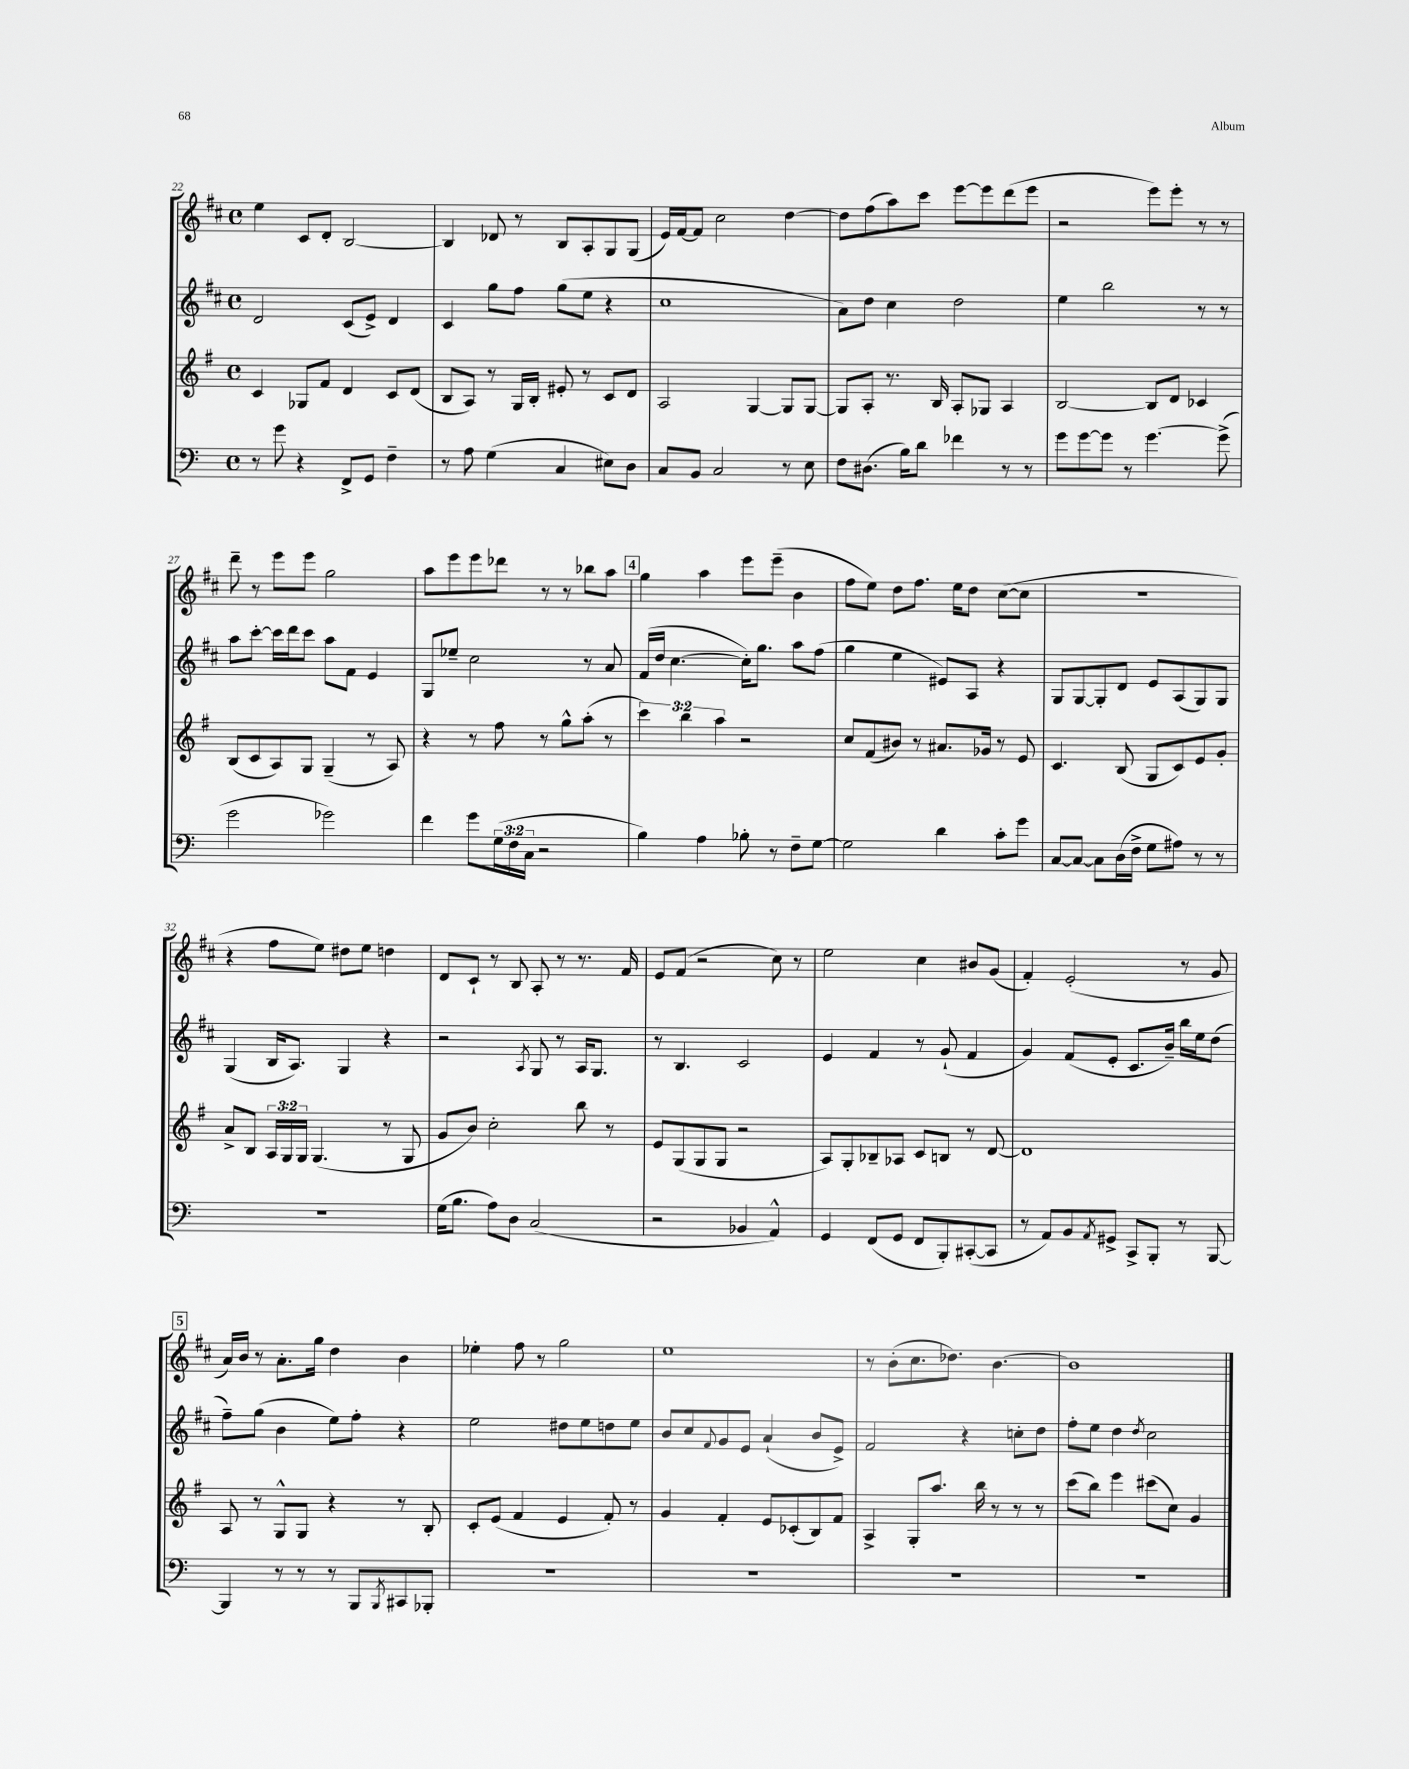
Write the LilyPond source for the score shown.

<<
\new StaffGroup <<
\new Staff = "s0" {
    \clef treble \key d \major \defaultTimeSignature \time 4/4
    e''4 cis'8 d'8-. b2~ |
    b4 des'8 r8 b8 a8-. g8 g8( |
    e'16) fis'16~ fis'8 cis''2 d''4~ |
    d''8 fis''8( a''8) cis'''8 e'''8~ e'''8 d'''8( e'''8 |
    r2 e'''8) e'''8-. r8 r8 |
    d'''8-- r8 e'''8 e'''8 g''2 |
    a''8 e'''8 e'''8 des'''8 r8 r8 bes''8 a''8 |
    \mark \markup { \box "4" } g''4 a''4 e'''8 e'''8--( b'4 |
    fis''8 e''8) d''8 fis''8. e''16 d''8 cis''8~( cis''8 |
    r1 |
    r4 fis''8 e''8) dis''8 e''8 d''4 |
    d'8 cis'8-! r8 b8 a8-. r8 r8. fis'16 |
    e'8 fis'8( r2 cis''8) r8 |
    e''2 cis''4 bis'8 g'8( |
    fis'4-.) e'2-.( r8 g'8 |
    \mark \markup { \box "5" } a'16) b'16 r8 a'8.-. g''16 d''4 b'4 |
    ees''4-. fis''8 r8 g''2 |
    e''1 |
    r8 b'8-.( cis''8. des''8.) b'4.~ |
    b'1 \bar "|." |
}
\new Staff = "s1" {
    \clef treble \key d \major \defaultTimeSignature \time 4/4
    d'2 cis'8( e'8->) d'4 |
    cis'4 g''8 fis''8 g''8( e''8 r4 |
    cis''1 |
    a'8) d''8 cis''4 d''2 |
    e''4 b''2 r8 r8 |
    a''8 cis'''8~-. cis'''16 d'''16 cis'''8 a''8 fis'8 e'4 |
    g8 ees''8-- cis''2 r8 a'8 |
    \mark \markup { \box "4" } fis'16( d''16 cis''4.~ cis''16-.) g''8. a''8 fis''8( |
    g''4 e''4 eis'8) a8 r4 |
    g8 g8~ g8-. d'8 e'8 a8( g8) g8 |
    g4( b16 a8.) g4 r4 |
    r2 \acciaccatura { a8 } g8 r8 a16 g8. |
    r8 b4. cis'2 |
    e'4 fis'4 r8 g'8-!( fis'4 |
    g'4) fis'8( e'8-. cis'8. b'16--) b''16 e''16 d''8( |
    \mark \markup { \box "5" } fis''8--) g''8( b'4 e''8) fis''8-. r4 |
    e''2 dis''8 e''8 d''8 e''8 |
    b'8 cis''8 \appoggiatura { fis'8 } g'8 e'8 a'4-!( b'8 e'8->) |
    fis'2 r4 c''8-. d''8 |
    fis''8-. e''8 d''4 \acciaccatura { d''8 } cis''2 \bar "|." |
}
\new Staff = "s2" {
    \clef treble \key g \major \defaultTimeSignature \time 4/4 \override Staff.TupletNumber.text = #tuplet-number::calc-fraction-text
    c'4 ges8 fis'8 d'4 c'8 d'8( |
    b8 a8) r8 g16 b16-. eis'8-. r8 c'8 d'8 |
    a2 g4~ g8 g8~ |
    g8 a8-. r8. b16 a8-. ges8 a4 |
    b2~ b8 d'8 ces'4 |
    b8( c'8 a8) g8 g4--( r8 a8) |
    r4 r8 fis''8 r8 g''8-^ a''8-.( r8 |
    \mark \markup { \box "4" } \tuplet 3/2 { c'''4) b''4 a''4 } r2 |
    c''8 fis'8( bis'8) r8 ais'8. ges'16 r8 e'8 |
    c'4. b8( g8 c'8) e'8 g'8-. |
    a'8-> b8 \tuplet 3/2 { a16 g16 g16 } g4.( r8 g8 |
    g'8 b'8) c''2-. b''8 r8 |
    e'8 g8( g8 g8 r2 |
    a8) g8-. bes8-- aes8 c'8 b8 r8 d'8~ |
    d'1 |
    \mark \markup { \box "5" } a8 r8 g8-^ g8 r4 r8 b8-. |
    c'8-. e'8( fis'4 e'4 fis'8-.) r8 |
    g'4 fis'4-. e'8 ces'8-.( b8) fis'8 |
    a4-> g8-. a''8. b''16 r8 r8 r8 |
    c'''8( b''8) e'''4 cis'''8( c''8) g'4 \bar "|." |
}
\new Staff = "s3" {
    \clef bass \key c \major \defaultTimeSignature \time 4/4 \override Staff.TupletNumber.text = #tuplet-number::calc-fraction-text
    r8 g'8 r4 f,8-> g,8 f4-- |
    r8 a8 g4( c4 eis8) d8 |
    c8 b,8 c2 r8 e8 |
    f8 dis8.( b16) d'8 fes'4 r8 r8 |
    g'8 g'8~ g'8 r8 g'4.~ g'8->( |
    g'2 ges'2) |
    f'4 g'8 \tuplet 3/2 { g16( f16 c16 } r2 |
    \mark \markup { \box "4" } b4) a4 bes8-. r8 f8-- g8~ |
    g2 d'4 c'8-. g'8 |
    c8~ c8~ c8 d16( f16-> g8 ais8) r8 r8 |
    R1 |
    g16( b8. a8) d8 c2( |
    r2 bes,4 a,4-^) |
    g,4 f,8( g,8 f,8 b,,8-.) cis,8~-.( cis,8 |
    r8 a,8) b,8 \acciaccatura { a,8 } gis,8-> c,8-> b,,8-. r8 b,,8~ |
    \mark \markup { \box "5" } b,,4 r8 r8 r8 b,,8 \acciaccatura { b,,8 } cis,8 bes,,8-. |
    R1 |
    R1 |
    R1 |
    R1 \bar "|." |
}
>>
>>
\layout { \context { \Score currentBarNumber = #22 } }
